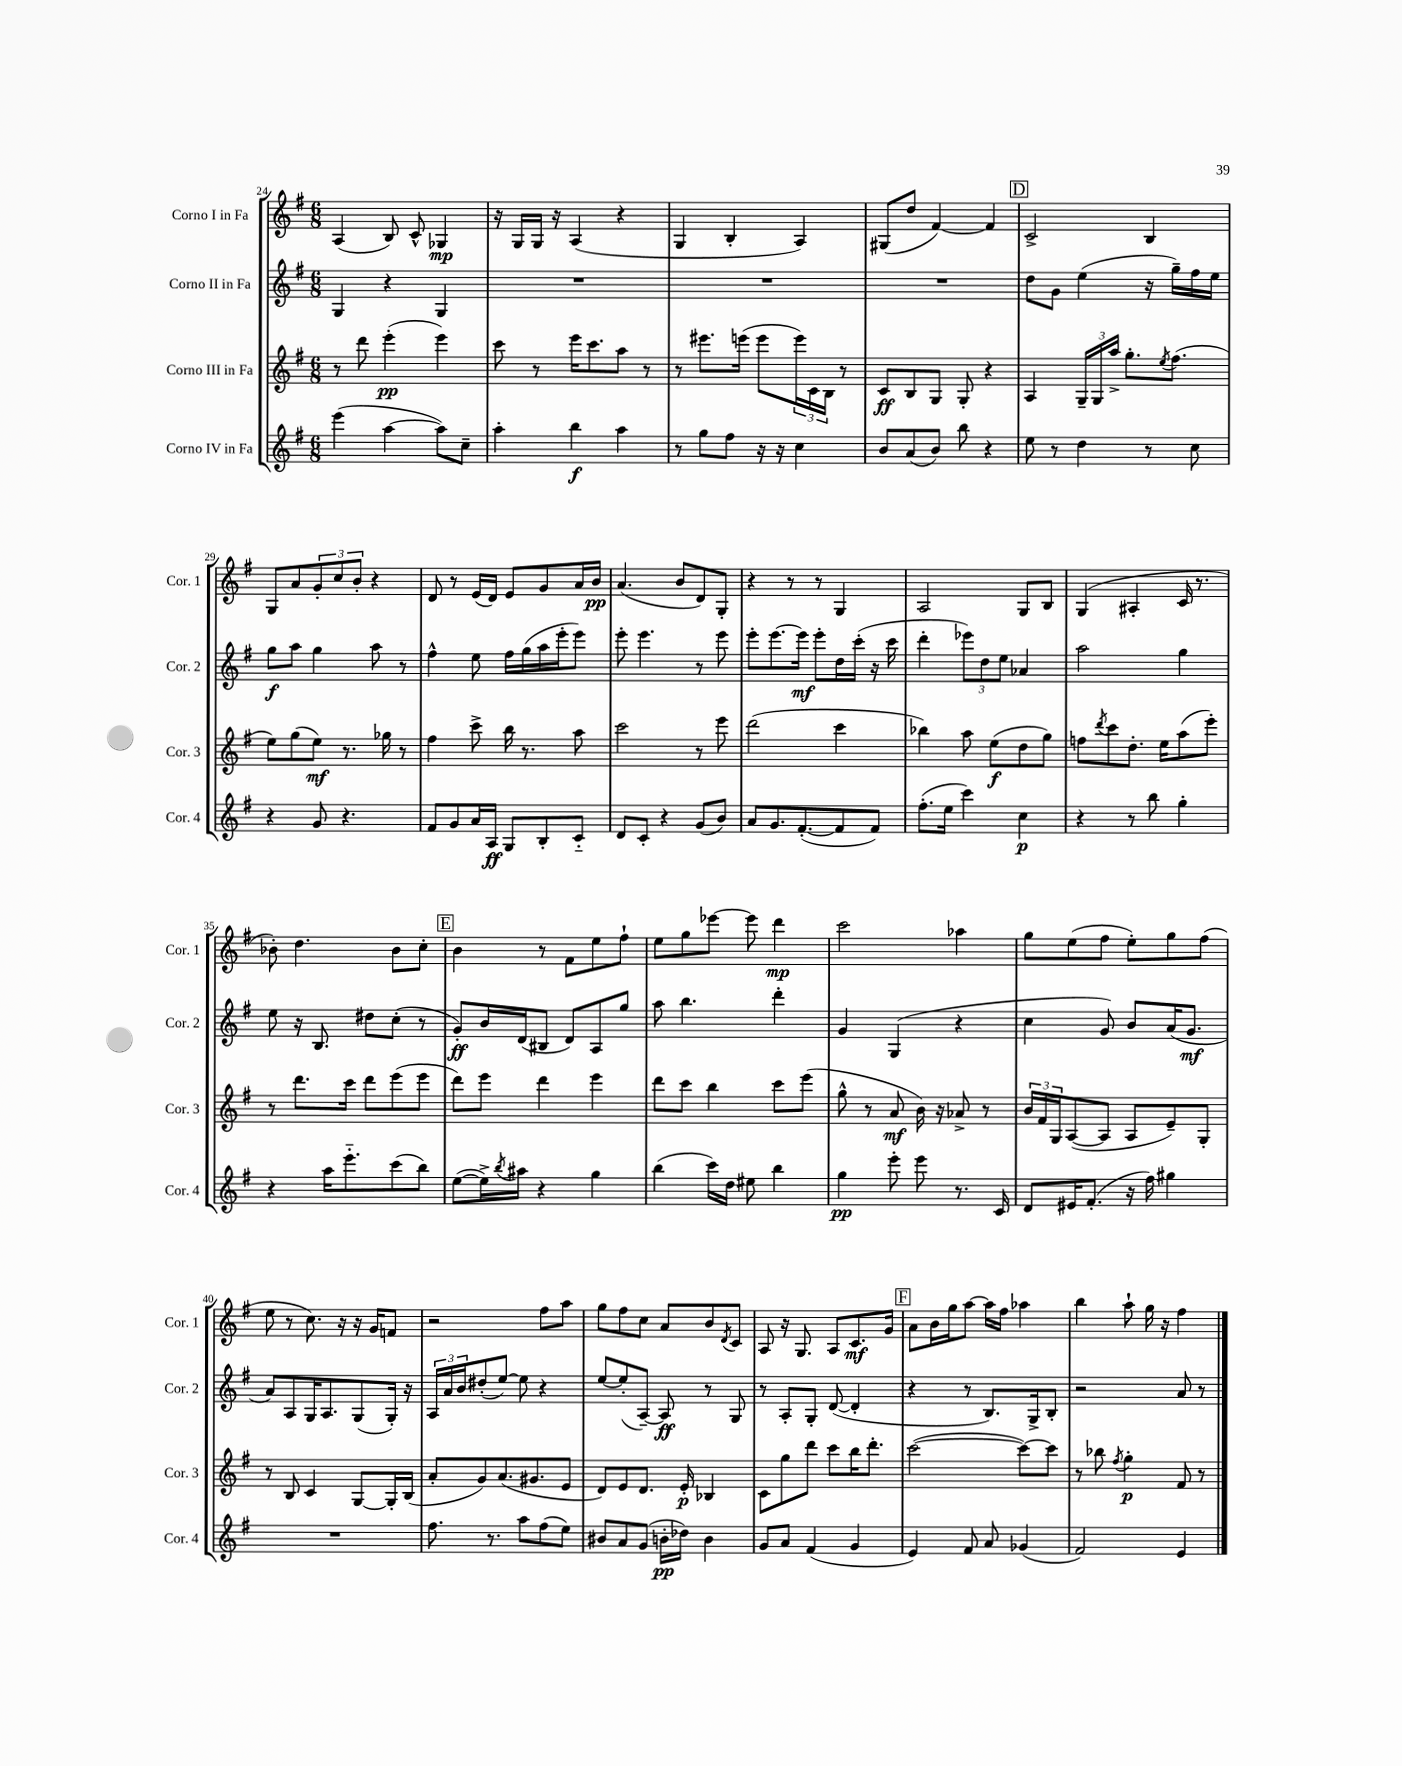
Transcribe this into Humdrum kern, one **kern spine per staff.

**kern	**dynam	**kern	**dynam	**kern	**dynam	**kern	**dynam
*part4	*part4	*part3	*part3	*part2	*part2	*part1	*part1
*staff4	*staff4	*staff3	*staff3	*staff2	*staff2	*staff1	*staff1
*I"Corno IV in Fa	*	*I"Corno III in Fa	*	*I"Corno II in Fa	*	*I"Corno I in Fa	*
*I'Cor. 4	*	*I'Cor. 3	*	*I'Cor. 2	*	*I'Cor. 1	*
*clefG2	*	*clefG2	*	*clefG2	*	*clefG2	*
*k[f#]	*	*k[f#]	*	*k[f#]	*	*k[f#]	*
*M6/8	*	*M6/8	*	*M6/8	*	*M6/8	*
=24	=24	=24	=24	=24	=24	=24	=24
(4eee\	.	8r	.	4G/	.	(4A/	.
.	.	8ddd\	.	.	.	.	.
[4aa\	.	(4eee'\	pp	4r	.	8B/)	.
.	.	.	.	.	.	8c^^/	.
8aa\L])	.	4eee\)	.	4G/	.	4G-X/	mp
8cc~\J	.	.	.	.	.	.	.
=25	=25	=25	=25	=25	=25	=25	=25
4aa'\	.	8ccc\	.	2.r	.	16r	.
.	.	.	.	.	.	16G/LL	.
.	.	8r	.	.	.	16G/JJ	.
.	.	.	.	.	.	16r	.
4bb\	f	16eee\KL	.	.	.	(4A/	.
.	.	8.ccc\	.	.	.	.	.
4aa\	.	8aa\J	.	.	.	4r	.
.	.	8r	.	.	.	.	.
=26	=26	=26	=26	=26	=26	=26	=26
8r	.	8r	.	2.r	.	4G/	.
8gg\L	.	8.eee#X\L	.	.	.	.	.
8ff#\J	.	.	.	.	.	4B'/	.
.	.	(16eeen\Jk	.	.	.	.	.
16r	.	8eee\L	.	.	.	.	.
16r	.	.	.	.	.	.	.
4cc\	.	24eee\L)	.	.	.	4A/)	.
.	.	24c\	.	.	.	.	.
.	.	24B\JJ	.	.	.	.	.
.	.	8r	.	.	.	.	.
=27	=27	=27	=27	=27	=27	=27	=27
8b/L	.	8c/L	ff	2.r	.	(8G#X/L	.
(8a/	.	8B/	.	.	.	8dd/J	.
8b/J)	.	8G/J	.	.	.	[4f#/)	.
8bb\	.	8G'/	.	.	.	.	.
4r	.	4r	.	.	.	4f#/]	.
!!LO:REH:place=s1:t=D
=28	=28	=28	=28	=28	=28	=28	=28
8ee\	.	4A/	.	8dd\L	.	2c^/	.
8r	.	.	.	8g\J	.	.	.
4dd\	.	24G~/LL	.	(4ee\	.	.	.
.	.	24G/	.	.	.	.	.
.	.	24aa^/JJ	.	.	.	.	.
.	.	8.gg'\L	.	.	.	.	.
8r	.	.	.	16r	.	4B/	.
.	.	8qee/	.	.	.	.	.
.	.	(8.ff#\J	.	16gg~\LL)	.	.	.
8cc\	.	.	.	16ff#\	.	.	.
.	.	.	.	16ee\JJ	.	.	.
!!LO:LB:g=z
=29	=29	=29	=29	=29	=29	=29	=29
4r	.	8ee\L)	.	8gg\L	f	8G/L	.
.	.	(8gg\	.	8aa\J	.	8a/	.
8g/	.	8ee\J)	mf	4gg\	.	12g'/	.
.	.	.	.	.	.	12cc/	.
4.r	.	8.r	.	.	.	.	.
.	.	.	.	.	.	12b'/J	.
.	.	.	.	8aa\	.	4r	.
.	.	16gg-X\	.	.	.	.	.
.	.	8r	.	8r	.	.	.
=30	=30	=30	=30	=30	=30	=30	=30
8f#/L	.	4ff#\	.	4ff#^^\	.	8d/	.
8g/	.	.	.	.	.	8r	.
16a/L	.	8ccc^\	.	8ee\	.	(16e/LL	.
16A/JJ	ff	.	.	.	.	16d/JJ)	.
8G/L	.	16bb\	.	16ff#\LL	.	8e/L	.
.	.	8.r	.	(16gg\	.	.	.
8B'/	.	.	.	16aa\	.	8g/	.
.	.	.	.	16eee'\J	.	.	.
8c/J	.	8aa\	.	8eee\J)	.	16a/L	.
.	.	.	.	.	.	16b/JJ	pp
=31	=31	=31	=31	=31	=31	=31	=31
8d/L	.	2ccc\	.	8eee'\	.	(4.a/	.
8c'/J	.	.	.	4.eee\	.	.	.
4r	.	.	.	.	.	.	.
.	.	.	.	.	.	8b/L	.
(8g/L	.	8r	.	8r	.	8d/)	.
8b/J)	.	8eee\	.	8eee\	.	8G'/J	.
=32	=32	=32	=32	=32	=32	=32	=32
8a/L	.	(2ddd\	.	8eee'\L	.	4r	.
8.g/	.	.	.	[8.eee\	.	.	.
.	.	.	.	.	.	8r	.
([8.f#'/	.	.	.	16eee\Jk]	mf	.	.
.	.	.	.	8eee'\L	.	8r	.
8f#/]	.	4ccc\	.	16dd\L	.	4G/	.
.	.	.	.	(16ccc'\JJ	.	.	.
8f#/J)	.	.	.	16r	.	.	.
.	.	.	.	16ccc\	.	.	.
=33	=33	=33	=33	=33	=33	=33	=33
(8.ff#'\L	.	4bb-X\)	.	4ddd'\	.	2A/	.
16ee\Jk	.	.	.	.	.	.	.
4ccc\)	.	8aa\	.	12eee-X\L)	.	.	.
.	.	.	.	12dd\	.	.	.
.	.	(8ee\L	f	.	.	.	.
.	.	.	.	12ee\J	.	.	.
4cc\	p	8dd\	.	4a-X/	.	8G/L	.
.	.	8gg\J)	.	.	.	8B/J	.
=34	=34	=34	=34	=34	=34	=34	=34
4r	.	8ffn\L	.	2aa\	.	(4G/	.
.	.	8qddd/	.	.	.	.	.
.	.	8ccc\	.	.	.	.	.
8r	.	8.dd'\J	.	.	.	4A#X'/	.
8bb\	.	.	.	.	.	.	.
.	.	16ee\KL	.	.	.	.	.
4gg'\	.	(8aa\	.	4gg\	.	16c/	.
.	.	.	.	.	.	8.r	.
.	.	8eee'\J)	.	.	.	.	.
!!LO:LB:g=z
=35	=35	=35	=35	=35	=35	=35	=35
4r	.	8r	.	8ee\	.	8b-X'\)	.
.	.	8.ddd\L	.	16r	.	4.dd\	.
.	.	.	.	8.B/	.	.	.
16aa\KL	.	.	.	.	.	.	.
8.eee\	.	16ccc\Jk	.	.	.	.	.
.	.	8ddd\L	.	8dd#X\L	.	.	.
(8ccc\	.	(8eee\	.	(8cc'\J	.	8b-\L	.
8bb\J)	.	8eee\J	.	8r	.	8cc'\J	.
!!LO:REH:place=s1:t=E
=36	=36	=36	=36	=36	=36	=36	=36
([8ee\L	.	8ddd\L)	.	8g'/L)	ff	4b\	.
16ee^\L])	.	8eee\J	.	16b/L	.	.	.
8qbb/	.	.	.	.	.	.	.
16aa#X\JJ	.	.	.	(16d/J	.	.	.
4r	.	4ddd\	.	8B#X/J	.	8r	.
.	.	.	.	8d/L)	.	8f#\L	.
4gg\	.	4eee\	.	8A/	.	8ee\	.
.	.	.	.	8gg/J	.	8ff#`\J	.
=37	=37	=37	=37	=37	=37	=37	=37
(4bb\	.	8ddd\L	.	8aa\	.	8ee\L	.
.	.	8ccc\J	.	4.bb\	.	8gg\	.
16ccc\LL)	.	4bb\	.	.	.	[8eee-X\J	.
16dd\JJ	.	.	.	.	.	.	.
8ee#X\	.	.	.	.	.	8eee-\]	.
4bb\	.	8ccc\L	.	4ddd'\	.	4ddd\	mp
.	.	(8eee\J	.	.	.	.	.
=38	=38	=38	=38	=38	=38	=38	=38
4gg\	pp	8gg^^\	.	4g/	.	2ccc\	.
.	.	8r	.	.	.	.	.
8eee'\	.	8a/	mf	(4G/	.	.	.
8eee\	.	16b\)	.	.	.	.	.
.	.	16r	.	.	.	.	.
8.r	.	8a-X^/	.	4r	.	4aa-X\	.
.	.	8r	.	.	.	.	.
16c/	.	.	.	.	.	.	.
=39	=39	=39	=39	=39	=39	=39	=39
8d/L	.	24b/LL	.	4cc\	.	8gg\L	.
.	.	24f#/	.	.	.	.	.
.	.	24G/J	.	.	.	.	.
16e#X/K	.	([8A/	.	.	.	(8ee\	.
(8.f#'/J	.	.	.	.	.	.	.
.	.	8A/J]	.	8g/)	.	8ff#\J	.
16r	.	8A/L	.	8b/L	.	8ee'\L)	.
16ff#\)	.	.	.	.	.	.	.
4gg#X\	.	8e~/)	.	(16a/K	.	8gg\	.
.	.	.	.	8.g/J	mf	.	.
.	.	8G'/J	.	.	.	(8ff#\J	.
!!LO:LB:g=z
=40	=40	=40	=40	=40	=40	=40	=40
2.r	.	8r	.	8a/L)	.	8ee\	.
.	.	8B/	.	8A/	.	8r	.
.	.	4c/	.	16G/K	.	8.cc\)	.
.	.	.	.	8.A/	.	.	.
.	.	.	.	.	.	16r	.
.	.	[8G/L	.	(8G/	.	16r	.
.	.	.	.	.	.	16g/KL	.
.	.	16G'/L]	.	16G'/Jk)	.	8fn/J	.
.	.	(16B/JJ	.	16r	.	.	.
=41	=41	=41	=41	=41	=41	=41	=41
8.ff#\	.	8a'/L	.	24A/LL	.	2r	.
.	.	.	.	24a/	.	.	.
.	.	.	.	24b/J	.	.	.
.	.	8g/)	.	(8dd#X'/	.	.	.
8.r	.	.	.	.	.	.	.
.	.	(8.a/	.	[8ee/J)	.	.	.
8aa\L	.	.	.	8ee\]	.	.	.
.	.	8.g#X/	.	.	.	.	.
(8ff#\	.	.	.	4r	.	8ff#\L	.
8ee\J)	.	8e/J	.	.	.	8aa\J	.
=42	=42	=42	=42	=42	=42	=42	=42
8b#X/L	.	8d/L)	.	[8ee/L	.	8gg\L	.
8a/	.	8e/	.	(8ee'/]	.	8ff#\	.
(8g/J	.	8.d/J	.	[8A~/J)	.	8cc\J	.
16bn'\LL	pp	.	.	8A/]	ff	8a/L	.
16dd-X\JJ)	.	16e'/	p	.	.	.	.
4b\	.	4B-X/	.	8r	.	8b/	.
.	.	.	.	.	.	8qd/	.
.	.	.	.	8G/	.	8c/J	.
=43	=43	=43	=43	=43	=43	=43	=43
8g/L	.	8c\L	.	8r	.	8A/	.
8a/J	.	8gg\	.	8A'/L	.	16r	.
.	.	.	.	.	.	8.G/	.
(4f#/	.	8ddd\J	.	8G'/J	.	.	.
.	.	8ccc\L	.	([8d/	.	8A/L	.
4g/	.	16bb\K	.	4d'/]	.	8.c/	mf
.	.	8.ddd'\J	.	.	.	.	.
.	.	.	.	.	.	16g/Jk	.
!!LO:REH:place=s1:t=F
=44	=44	=44	=44	=44	=44	=44	=44
4e/)	.	([2ccc\	.	4r	.	8a\L	.
.	.	.	.	.	.	16b\L	.
.	.	.	.	.	.	16gg\J	.
8f#/	.	.	.	8r	.	[8aa\J	.
8a/	.	.	.	8.B/L)	.	16aa\LL]	.
.	.	.	.	.	.	16ff#\JJ	.
(4g-X/	.	8ccc\L_)	.	.	.	4aa-X\	.
.	.	.	.	16G^/k	.	.	.
.	.	8ccc\J]	.	8B'/J	.	.	.
=45	=45	=45	=45	=45	=45	=45	=45
2f#/)	.	8r	.	2r	.	4bb\	.
.	.	8bb-X\	.	.	.	.	.
.	.	8qff#/	.	.	.	.	.
.	.	4gg'\	p	.	.	8aa`\	.
.	.	.	.	.	.	16gg\	.
.	.	.	.	.	.	16r	.
4e/	.	8f#/	.	8a/	.	4ff#\	.
.	.	8r	.	8r	.	.	.
==	==	==	==	==	==	==	==
*-	*-	*-	*-	*-	*-	*-	*-
